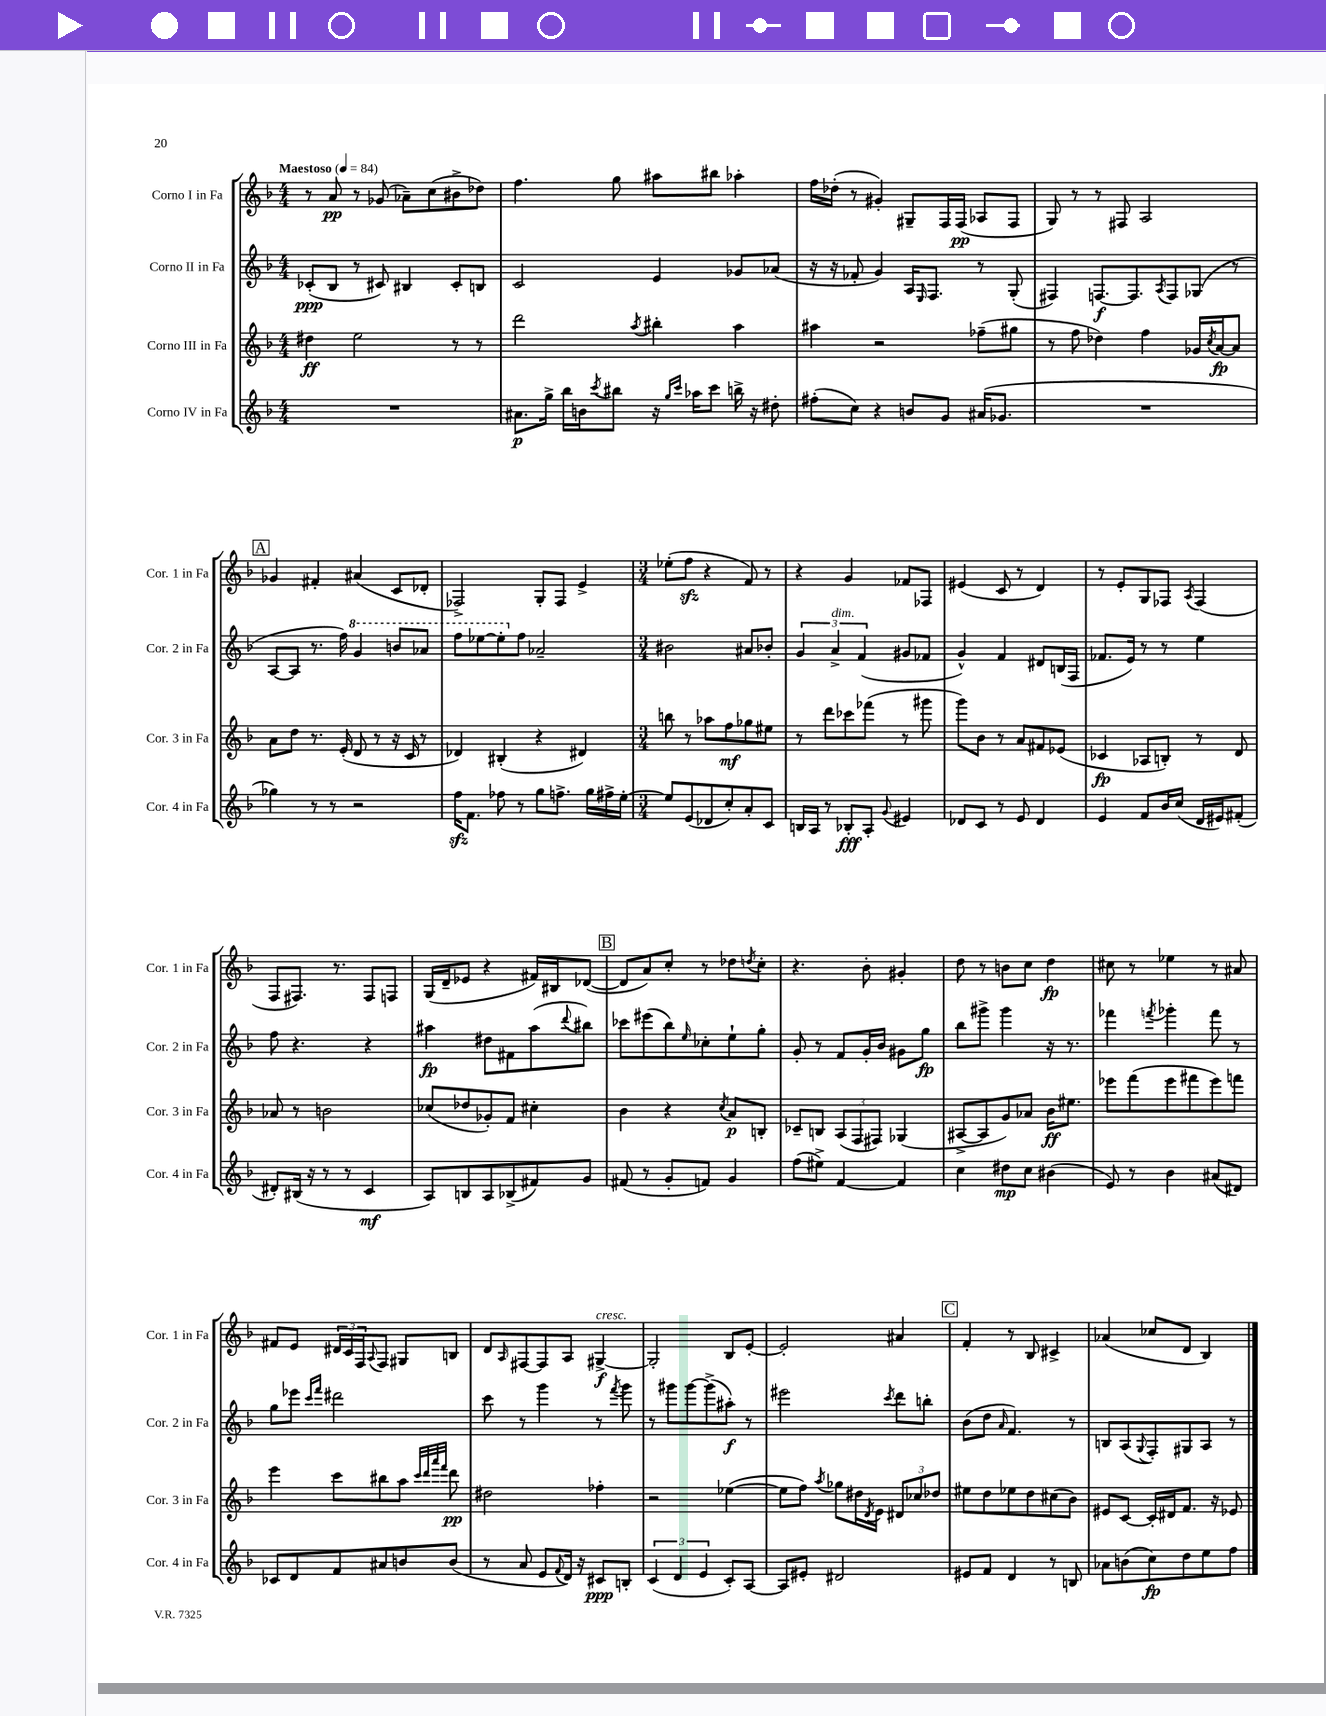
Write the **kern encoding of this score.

**kern	**kern	**kern	**kern
*staff4	*staff3	*staff2	*staff1
*clefG2	*clefG2	*clefG2	*clefG2
*k[b-]	*k[b-]	*k[b-]	*k[b-]
*M4/4	*M4/4	*M4/4	*M4/4
*MM84	*MM84	*MM84	*MM84
1r	4dd#\	(8c-'/L	8r
.	.	8B-/J	8a/
.	2ee\	8r	8r
.	.	8c#/)	(8g-/
.	.	4B#/	8a-~\L)
.	.	.	(8cc\
.	8r	8c#'/L	8b#^\
.	8r	8B/J	8dd-\J)
=	=	=	=
8.a#\L	2ddd\	2c/	4.ff\
16gg^\Jk	.	.	.
16bb-\LL	.	.	.
16b\J	.	.	.
8qccc/	.	.	.
8bb#\J	.	.	8gg\
.	8qaa/	.	.
16r	4bb#'\	4e/	8aa#\L
16qqgg/LL	.	.	.
16qqccc/JJ	.	.	.
16aa-\LK	.	.	.
8ccc\J	.	.	8bb#\J
16bb^\	4aa\	8g-/L	4aa-'\
16r	.	.	.
8dd#'\	.	(8a-/J	.
=	=	=	=
(8ff#'\L	4aa#\	16r	16ff\LL
.	.	16r	(16dd-'\JJ
8cc\J)	.	8f-'/	8r
4r	2r	4g/)	4g#'/)
8b/L	.	16A/LK	8G#~/L
.	.	16qqE/	.
.	.	8.F/J	.
8g/J	.	.	16F/L
.	.	.	(16F/JJ
(16a#/LK	(8ff-~\L	8r	8A-/L
8.g-/J	.	.	.
.	8gg#\J	(8G'/	8F/J
=	=	=	=
1r	8r	4F#/)	8G/)
.	8ff\	.	8r
.	4dd-\)	[8.F/L	8r
.	.	.	8F#/
.	.	8.F/]	.
.	4ff\	.	2A/
.	.	8qA/	.
.	.	8F/	.
.	16g-/LL	(8G-/J	.
.	8qcc/	.	.
.	[16a/J	.	.
.	8a/]J	8r	.
=	=	=	=
4gg-\)	8a\L	[8A/L	4g-/
.	8dd\J	8A/]J	.
8r	8.r	8.r	4f#'/
8r	.	.	.
.	(16e'/	16ff\)	.
2r	8d/	4gg/	(4a#/
.	8r	.	.
.	16r	8bb/L	8c/L
.	16c/	.	.
.	8r	8aa-/J	8d-'/J
=	=	=	=
16ff\LK	4d-/)	8fff\L	2F-^/)
8.f\J	.	.	.
.	.	[8eee-\	.
8ff-\	(4B#'/	8eee-'\]	.
8r	.	8ff\J	.
8gg\L	4r	2a-~/	8G'/L
8.ff^\J	.	.	8F-/J
.	4d#/)	.	4e^/
16gg\LL	.	.	.
16ff#^\	.	.	.
[16ee'\JJ	.	.	.
=	=	=	=
*M3/4	*M3/4	*M3/4	*M3/4
8ee/]L	8bb\	2b#\	(8ee-'\L
(8e/	8r	.	8ff\J
8d-/	8aa-\L	.	4r
8cc'/)	8ff\	.	.
8a'/	8gg-\	8a#/L	8f/)
8c/J	8ee#\J	8b-'/J	8r
=	=	=	=
16B/LL	8r	6g/	4r
16A/JJ	.	.	.
8r	8ddd\L	.	.
.	.	6a^/	.
8B-'/L	8ccc-\	.	4g/
.	.	(6f/	.
8A'/J	(8fff-\J	.	.
8qqg/	.	.	.
4e#/	8r	8g#/L	8f-/L
.	8ggg#\	8f-/J	8F-/J
=	=	=	=
8d-/L	8ggg\L)	4g^^/)	(4e#/
8c/J	8b-\J	.	.
8r	8r	4f/	8c/
8e/	8a/L	.	8r
4d-/	8f#/	8d#/L	4d/)
.	(8e-/J	(16B/L	.
.	.	16F/JJ	.
=	=	=	=
4e/	4c-/	8.f-/L	8r
.	.	.	8e'/L
.	.	16e/Jk)	.
8f/L	8A-/L	8r	8G/
16b-/L	8B'/J)	8r	8F-/J
(16cc/JJ	.	.	.
.	.	.	8qA/
16d/LL	8r	4ee\	(4F-/
16e#/J)	.	.	.
(8f#'/J	8d/	.	.
=	=	=	=
8d#'/L)	8a-/	8ff\	8F/L
(16B#/Jk	8r	4.r	8.F#/J)
16r	.	.	.
8r	2b\	.	.
.	.	.	8.r
8r	.	.	.
4c/	.	4r	8F#/L
.	.	.	8F/J
=	=	=	=
8A/L)	(8cc-/L	4aa#\	(16G/LL
.	.	.	16d~/J
8B/	8dd-/	.	8e-/J
8A/	8g-'/)	8dd#\L	4r
(8B-^/	8f/J	8f#\	.
8f#/)	4cc#'\	(8aa#\	16f#/LL)
.	.	.	16B#/J
.	.	8qqddd/	.
8g/J	.	8bb#\J)	([8d-/J
=	=	=	=
(8f#/	4b-\	8ccc-\L	8d-/]L
8r	.	(8eee#\	8a/)
8g'/L	4r	8bb-\)	8cc'/J
.	.	16qqee/	.
8f/J)	.	8cc-'\	8r
.	8qcc/	.	.
4g/	8a/L	8ee`\	8dd-\L
.	.	.	8qdd/
.	8B'/J	8gg'\J	8cc'\J
=	=	=	=
(8ff\L	8c-~/L	8g'/	4.r
8ee#^\J)	8B/J	8r	.
[4f/	(12A/L	8f/L	.
.	12F/	.	.
.	.	16g'/L	8b-'\
.	12F#/J)	.	.
.	.	16b-/JJ	.
4f/]	(4G-/	8g#\L	4g#'/
.	.	8gg\J	.
=	=	=	=
4cc\	[8A#^/L	8bb-\L	8dd\
.	8A#/]	8ggg#^\J	8r
8dd#\L	8g/)	4ggg#\	8b\L
8cc\J	8a-/J	.	8cc\J
(4b#\	16b-\LK	16r	4dd\
.	8.ee#\J	8.r	.
=	=	=	=
8e/)	8eee-\L	4fff-\	8cc#\
8r	(8fff\	.	8r
.	.	8qfff/	.
4b-\	8eee-\	4ggg-'\	4ee-\
.	8fff#\	.	.
(8a#/L	8eee-\)	8fff\	8r
8d#/J)	8fff\J	8r	8a#/
=	=	=	=
8c-/L	4eee\	8gg\L	8f#/L
8d/	.	8eee-\J	8e/J
.	.	16qqccc/LL	.
.	.	16qqfff/JJ	.
8f/	8ccc\L	2ddd#\	24d#/LL
.	.	.	24c/
.	.	.	24F/J
.	.	.	8qqA/
8a#/	8bb#\	.	8F/J
8b/	8aa\J	.	8G#/L
.	32qqccc/LLL	.	.
.	32qqddd/	.	.
.	32qqaaa/	.	.
.	32qqfff/JJJ	.	.
(8b/J	8ddd\	.	8B/J
=	=	=	=
8r	2dd#\	8ccc\	8d/L
.	.	.	16qqA/
8a/	.	8r	[8F#/
8e/L	.	4ggg\	8F#/]
8qqf/	.	.	.
16d/Jk)	.	.	8A/J
16r	.	.	.
8c#/L	4ff-'\	8r	[4G#^/
.	.	8qfff/	.
8B'/J	.	8ggg\	.
=	=	=	=
(6c/	2r	8r	2G#'/]
.	.	8ggg#\L	.
6d/	.	.	.
.	.	[8ggg#\	.
6e/	.	.	.
.	.	(8ggg#^\]	.
8c'/L)	([4ee-\	8aa#'\J)	8B-/L
[8A/J	.	8r	[8e'/J
=	=	=	=
8A/]L	8ee-\]L	2eee#\	2e'/]
8e#'/J	8ff\J)	.	.
.	8qaa/	.	.
2d#/	8gg-\L	.	.
.	16dd#\L	.	.
.	8qd/	.	.
.	16e\JJ	.	.
.	.	8qccc/	.
.	12d#/L	8ddd\L	4a#/
.	12cc-/	.	.
.	.	8bb'\J	.
.	12dd-/J	.	.
=	=	=	=
8e#/L	8ee#\L	(8b-\L	4f'/
8f/J	8dd\	8dd\J	.
.	.	16qqa/	.
4d/	8ee-\	4.f/)	8r
.	8dd\	.	8B-/
8r	(8cc#\	.	4c#^/
8B/	8b-\J)	8r	.
=	=	=	=
8a-\L	8e#/L	8B/L	(4a-/
(8b\	[8c/J	(8A/	.
.	.	8qqG/	.
8cc\)	16c'/]LL	8F'/)	8cc-/L
.	16d#/J	.	.
8dd\	8.f/J	8G#/	8d/J
8ee\	.	8A/J	4B-/)
.	16r	.	.
8ff\J	8e-/	8r	.
==	==	==	==
*-	*-	*-	*-
